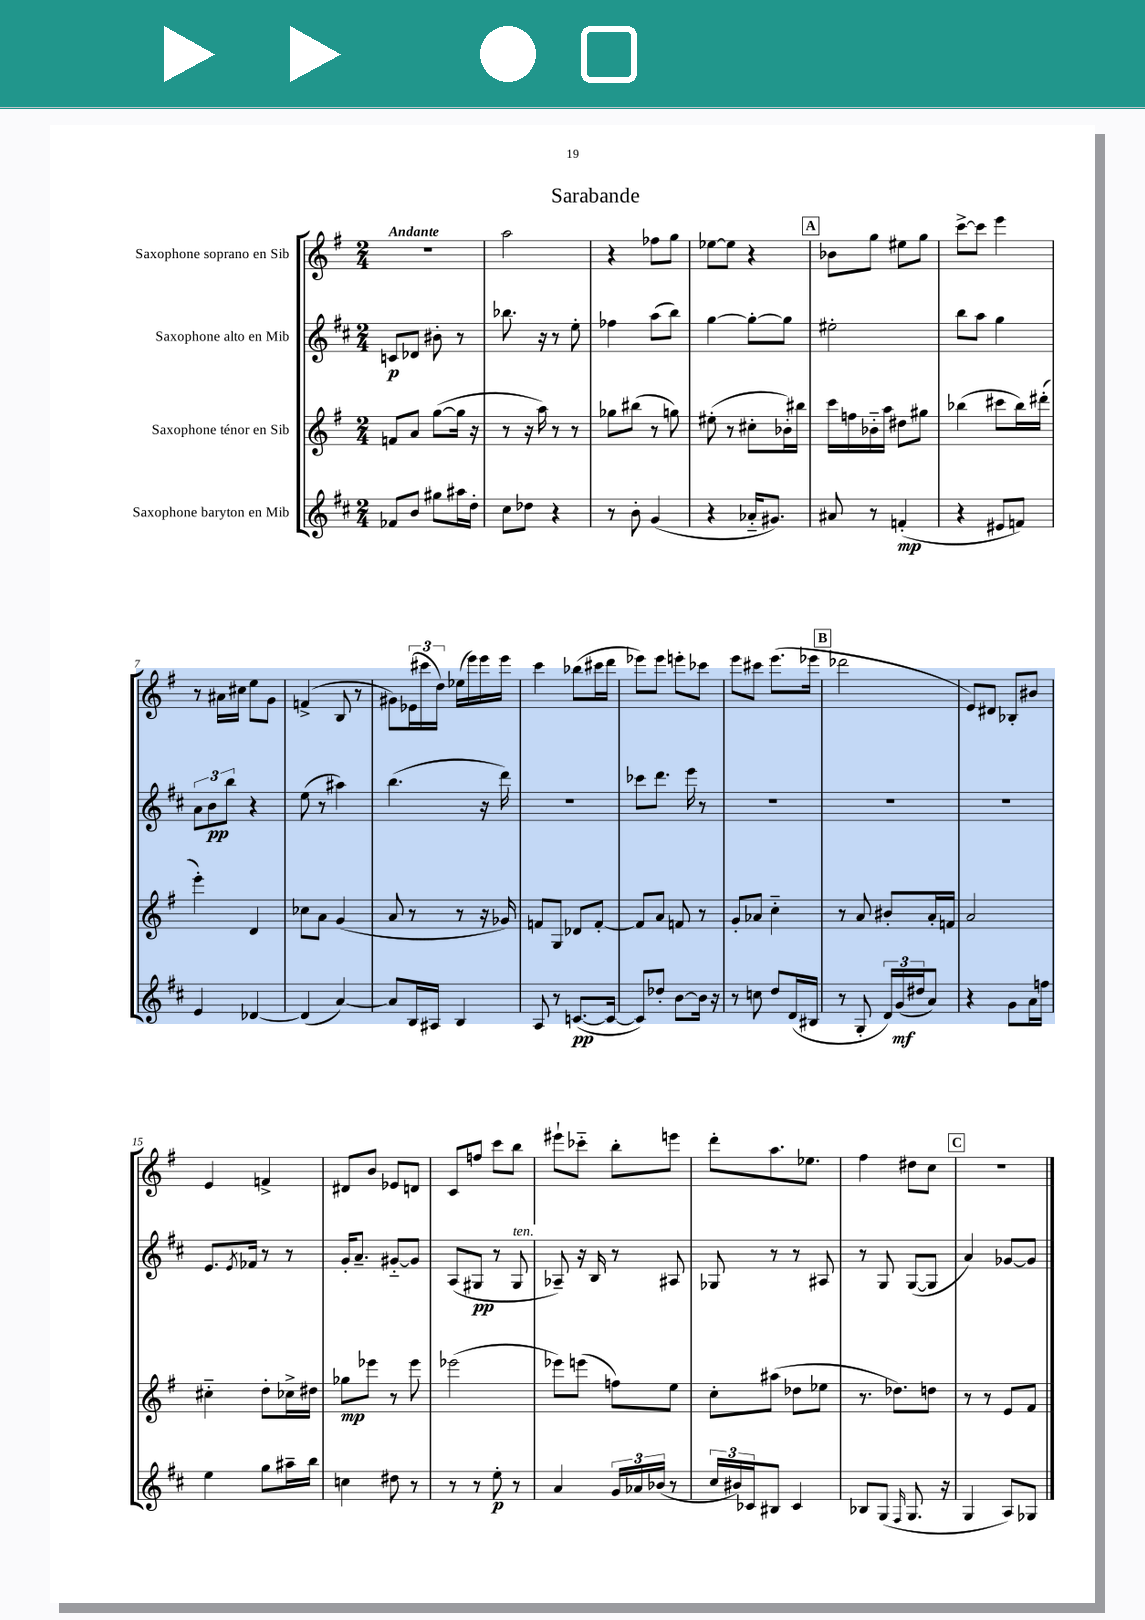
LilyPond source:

\header { title = "Sarabande" }
<<
\new StaffGroup <<
\new Staff = "s0" \with { instrumentName = "Saxophone soprano en Sib" } {
    \clef treble \key g \major \numericTimeSignature \time 2/4 \tempo "Andante"
    R2 |
    a''2 |
    r4 fes''8 g''8 |
    ees''8~ ees''8 r4 |
    \mark \markup { \box "A" } bes'8 g''8 eis''8 g''8 |
    c'''8~-> c'''8 e'''4 |
    r8 ais'16 cis''16 e''8 g'8 |
    f'4->( b8 r8 |
    gis'8) \tuplet 3/2 { ees'16( cis'''16 d''16) } ees''16( e'''16) e'''16 e'''16 |
    c'''4 bes''8( cis'''16 d'''16 |
    ees'''8) ees'''8 e'''8-. ces'''8 |
    e'''8 cis'''8 e'''8.( ees'''16 |
    \mark \markup { \box "B" } des'''2 |
    e'8) dis'8 bes8-. bis'8 |
    e'4 f'4-> |
    dis'8 b'8 ees'8 d'8 |
    c'8 f''8 c'''8 b''8 |
    eis'''8-! ces'''8-_ b''8-. e'''8 |
    d'''8-. a''8. ees''8. |
    fis''4 dis''8 c''8 |
    \mark \markup { \box "C" } r2 \bar "|." |
}
\new Staff = "s1" \with { instrumentName = "Saxophone alto en Mib" } {
    \clef treble \key d \major \numericTimeSignature \time 2/4
    c'8\p des'8 bis'8-. r8 |
    bes''8. r16 r8 e''8-. |
    fes''4 a''8( b''8) |
    g''4~ g''8~-. g''8 |
    \mark \markup { \box "A" } eis''2-. |
    b''8 a''8 g''4 |
    \tuplet 3/2 { a'8 b'8\pp b''8 } r4 |
    e''8( r8 ais''4) |
    b''4.( r16 d'''16) |
    R2 |
    ces'''8 d'''8. e'''16 r8 |
    R2 |
    \mark \markup { \box "B" } R2 |
    R2 |
    e'8. \acciaccatura { e'8 } fes'16 r8 r8 |
    g'16-. a'8.-- gis'8~-_ gis'8 |
    a8( gis8\pp r8 gis8^\markup { \italic "ten." } |
    aes8--) r16 b16 r8 ais8 |
    ges8 r8 r8 ais8 |
    r8 g8 g8~( g8 |
    \mark \markup { \box "C" } a'4) ges'8~ ges'8 \bar "|." |
}
\new Staff = "s2" \with { instrumentName = "Saxophone ténor en Sib" } {
    \clef treble \key g \major \numericTimeSignature \time 2/4
    f'8 a'8 g''8~( g''16 r16 |
    r8 r16 a''16) r8 r8 |
    ges''8 bis''8( r8 g''8) |
    eis''8-.( r8 cis''8-. bes'16-.) bis''16 |
    \mark \markup { \box "A" } c'''16 f''16 bes'16-_ a''16 dis''8 gis''8 |
    bes''4( cis'''8 bes''16) dis'''16-.( |
    e'''4-.) d'4 |
    ces''8 a'8 g'4( |
    a'8 r8 r8 r16 ges'16) |
    f'8 g8 des'8 f'8~-. |
    f'8 a'8 f'8 r8 |
    g'8-. aes'8 c''4-_ |
    \mark \markup { \box "B" } r8 a'8 bis'8-. a'16-. f'16 |
    a'2 |
    cis''4-_ d''8-. ces''16-> dis''16 |
    ges''8\mp ees'''8 r8 ees'''8 |
    ees'''2( |
    ees'''8) e'''8( f''8) e''8 |
    c''8-. ais''8( des''8 ees''8 |
    r8. des''8.) d''8 |
    \mark \markup { \box "C" } r8 r8 e'8 fis'8 \bar "|." |
}
\new Staff = "s3" \with { instrumentName = "Saxophone baryton en Mib" } {
    \clef treble \key d \major \numericTimeSignature \time 2/4
    fes'8 b'8 gis''8 ais''16 d''16-. |
    cis''8 des''8 r4 |
    r8 b'8-. g'4( |
    r4 aes'16-_ gis'8.) |
    \mark \markup { \box "A" } ais'8 r8 f'4-.\mp( |
    r4 eis'8 f'8) |
    e'4 des'4~ |
    des'4( a'4~) |
    a'8 b16 ais16 b4 |
    a8 r8 c'8.~\pp( c'16~ |
    c'8) des''8-. b'8~ b'16 r16 |
    r8 c''8 d''8 d'16( bis16 |
    \mark \markup { \box "B" } r8 g8-. \tuplet 3/2 { d'16) g'16\mf( dis''16 } a'8) |
    r4 g'8 a'16 f''16 |
    e''4 g''8 ais''16-- b''16 |
    c''4 dis''8 r8 |
    r8 r8 e''8-.\p r8 |
    a'4 \tuplet 3/2 { g'16 aes'16 bes'16( } r8 |
    \tuplet 3/2 { cis''16 bis'16) ces'16 } bis8 ces'4 |
    bes8 g8( \grace { fis16 } g8. r16 |
    \mark \markup { \box "C" } g4 a8) ges8 \bar "|." |
}
>>
>>
